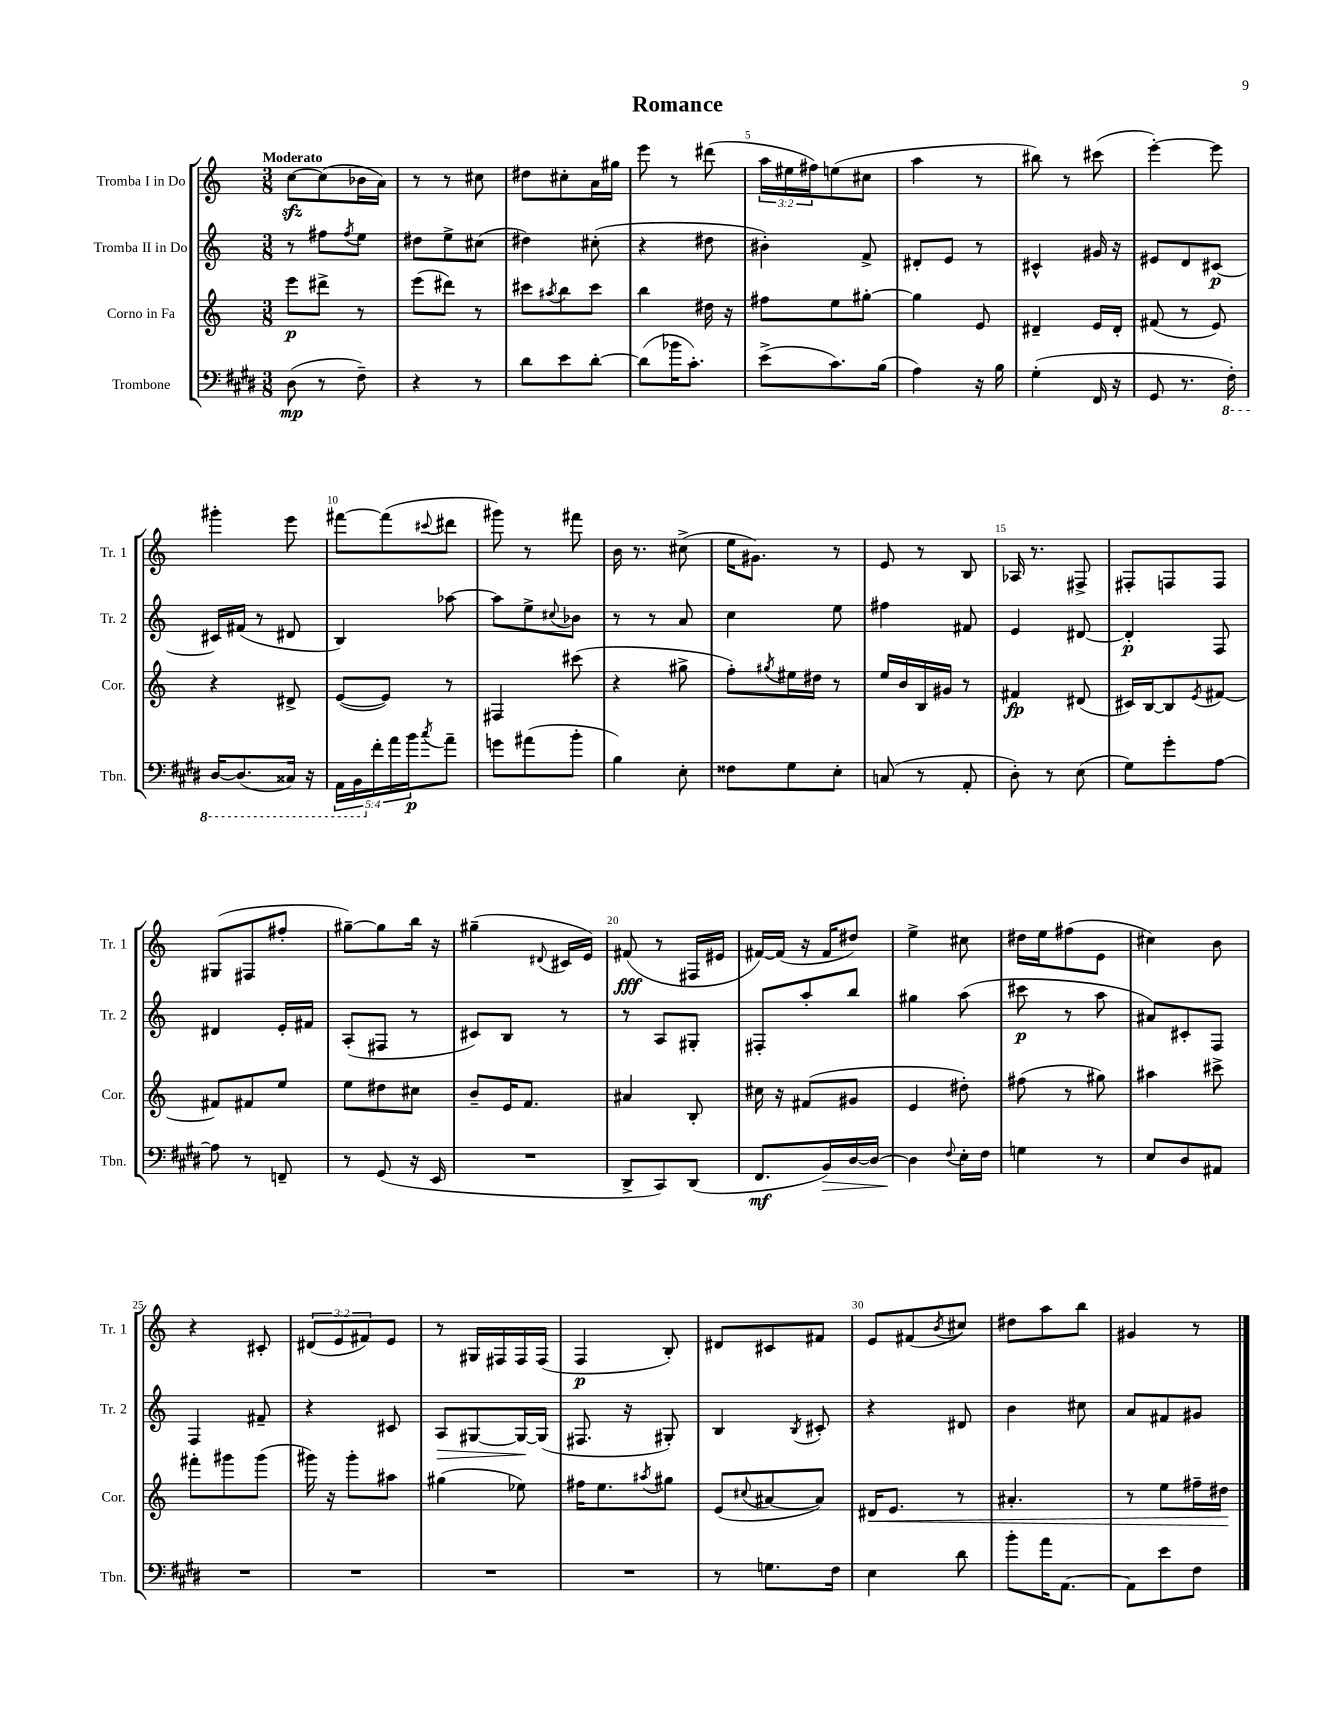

**kern	**kern	**kern	**kern
*staff4	*staff3	*staff2	*staff1
*clefF4	*clefG2	*clefG2	*clefG2
*k[f#c#g#d#]	*k[]	*k[]	*k[]
*M3/8	*M3/8	*M3/8	*M3/8
(8D#	8eee	8r	[8cc
8r	8ddd#^	8ff#	(8cc]
.	.	8qff#	.
8F#~)	8r	8ee	16b-
.	.	.	16a)
=	=	=	=
4r	(8eee	8dd#	8r
.	8ddd#)	8ee^	8r
8r	8r	(8cc#	8cc#
=	=	=	=
8d#	8ccc#	4dd#)	8dd#
.	8qaa#	.	.
8e	8bb	.	8cc#'
[8d#'	8ccc#	(8cc#'	16a
.	.	.	16gg#
=	=	=	=
(8d#]	4bb	4r	8eee
16b-	.	.	8r
8.c#')	.	.	.
.	16dd#	8dd#	(8ddd#
.	16r	.	.
=	=	=	=
(8e^	8ff#	4b#')	24aa
.	.	.	24ee#
.	.	.	24ff#)
8.c#)	8ee	.	(8ee
.	[8gg#'	8f^	8cc#
(16B	.	.	.
=	=	=	=
4A)	4gg#]	8d#'	4aa
.	.	8e	.
16r	8e	8r	8r
16B	.	.	.
=	=	=	=
(4G#'	4d#~	4c#^^	8bb#)
.	.	.	8r
16FF#	16e	16g#	(8ccc#
16r	16d#'	16r	.
=	=	=	=
8GG#	(8f#	8e#	[4eee')
8.r	8r	8d	.
.	8e)	[8c#	8eee]
16FF#')	.	.	.
=	=	=	=
[16DD#	4r	16c#]	4ggg#'
(8.DD#]	.	(16f#	.
.	.	8r	.
16CC##)	8d#^	8d#	8eee
16r	.	.	.
=	=	=	=
20AAA	([8e	4B)	[8fff#
20BBB	.	.	.
20f#'	.	.	.
.	8e])	.	(8fff#]
20a	.	.	.
20b	.	.	.
8qcc#	.	.	8qqccc#
8a~	8r	[8aa-	8ddd#
=	=	=	=
8g	4F#	8aa-]	8ggg#)
(8a#	.	8ee^	8r
.	.	8qqcc#	.
8b'	(8ccc#	8b-	8fff#
=	=	=	=
4B)	4r	8r	16b
.	.	.	8.r
.	.	8r	.
8E'	8gg#^	8a	(8cc#^
=	=	=	=
8F##	8ff')	4cc	16ee
.	.	.	8.g#)
.	8qgg#	.	.
8G#	16ee#	.	.
.	16dd#	.	.
8E'	8r	8ee	8r
=	=	=	=
(8C	16ee	4ff#	8e
.	16b	.	.
8r	16B	.	8r
.	16g#	.	.
8AA'	8r	8f#	8B
=	=	=	=
8D#')	4f#	4e	16A-
.	.	.	8.r
8r	.	.	.
(8E	(8d#	[8d#	8F#^
=	=	=	=
8G#)	16c#)	4d#']	8F#'
.	[16B	.	.
8g#'	8B]	.	8F
.	8qe	.	.
[8A	[8f#	8F	8F
=	=	=	=
8A]	8f#]	4d#	(8G#
8r	8f#	.	8F#
8FF~	8ee	16e'	8ff#'
.	.	16f#	.
=	=	=	=
8r	8ee	(8A'	[8gg#~)
(8GG#	8dd#	8F#	8gg#]
16r	8cc#	8r	16bb
16EE	.	.	16r
=	=	=	=
4.r	8b~	8c#)	(4gg#~
.	16e	8B	.
.	8.f	.	.
.	.	.	8qqd#
.	.	8r	16c#
.	.	.	16e)
=	=	=	=
8DD#^	4a#	8r	(8f#
8CC#)	.	8A	8r
(8DD#	8B'	8G#'	16F#
.	.	.	16e#
=	=	=	=
8.FF#	16cc#	8F#'	[16f#)
.	16r	.	(16f#]
.	(8f#	8aa'	16r
16BB)	.	.	16f#
[16D#	8g#	8bb	8dd#)
16D#_	.	.	.
=	=	=	=
4D#]	4e	4gg#	4ee^
8qqF#	.	.	.
16E'	8dd#')	(8aa	8cc#
16F#	.	.	.
=	=	=	=
4G	(8ff#	8ccc#	16dd#
.	.	.	16ee
.	8r	8r	(8ff#
8r	8gg#)	8aa	8e
=	=	=	=
8E	4aa#	8a#)	4cc#)
8D#	.	8c#'	.
8AA#	8ccc#^	8F	8b
=	=	=	=
4.r	8fff#'	4F	4r
.	8ggg#	.	.
.	(8ggg#	8f#~	8c#'
=	=	=	=
4.r	16ggg#)	4r	(12d#
.	16r	.	.
.	.	.	12e
.	8ggg#'	.	.
.	.	.	12f#)
.	8aa#	8c#	8e
=	=	=	=
4.r	(4gg#	8A	8r
.	.	[8G#	16G#
.	.	.	16F#
.	8ee-)	16G#_	16F#
.	.	(16G#]	(16F#
=	=	=	=
4.r	16ff#	8.F#	4F
.	8.ee	.	.
.	.	16r	.
.	8qaa#	.	.
.	8gg#	8G#')	8B')
=	=	=	=
8r	(8e	4B	8d#
.	8qqcc#	.	.
8.G	[8a#	.	8c#
.	.	8qB	.
.	8a#])	8c#'	8f#
16F#	.	.	.
=	=	=	=
4E	16d#	4r	8e
.	8.e	.	.
.	.	.	(8f#
.	.	.	8qb
8d#	8r	8d#	8cc#)
=	=	=	=
8b'	4.a#'	4b	8dd#
16a	.	.	8aa
[8.AA	.	.	.
.	.	8cc#	8bb
=	=	=	=
8AA]	8r	8a	4g#
8e	8ee	8f#	.
8F#	16ff#~	8g#	8r
.	16dd#	.	.
==	==	==	==
*-	*-	*-	*-
